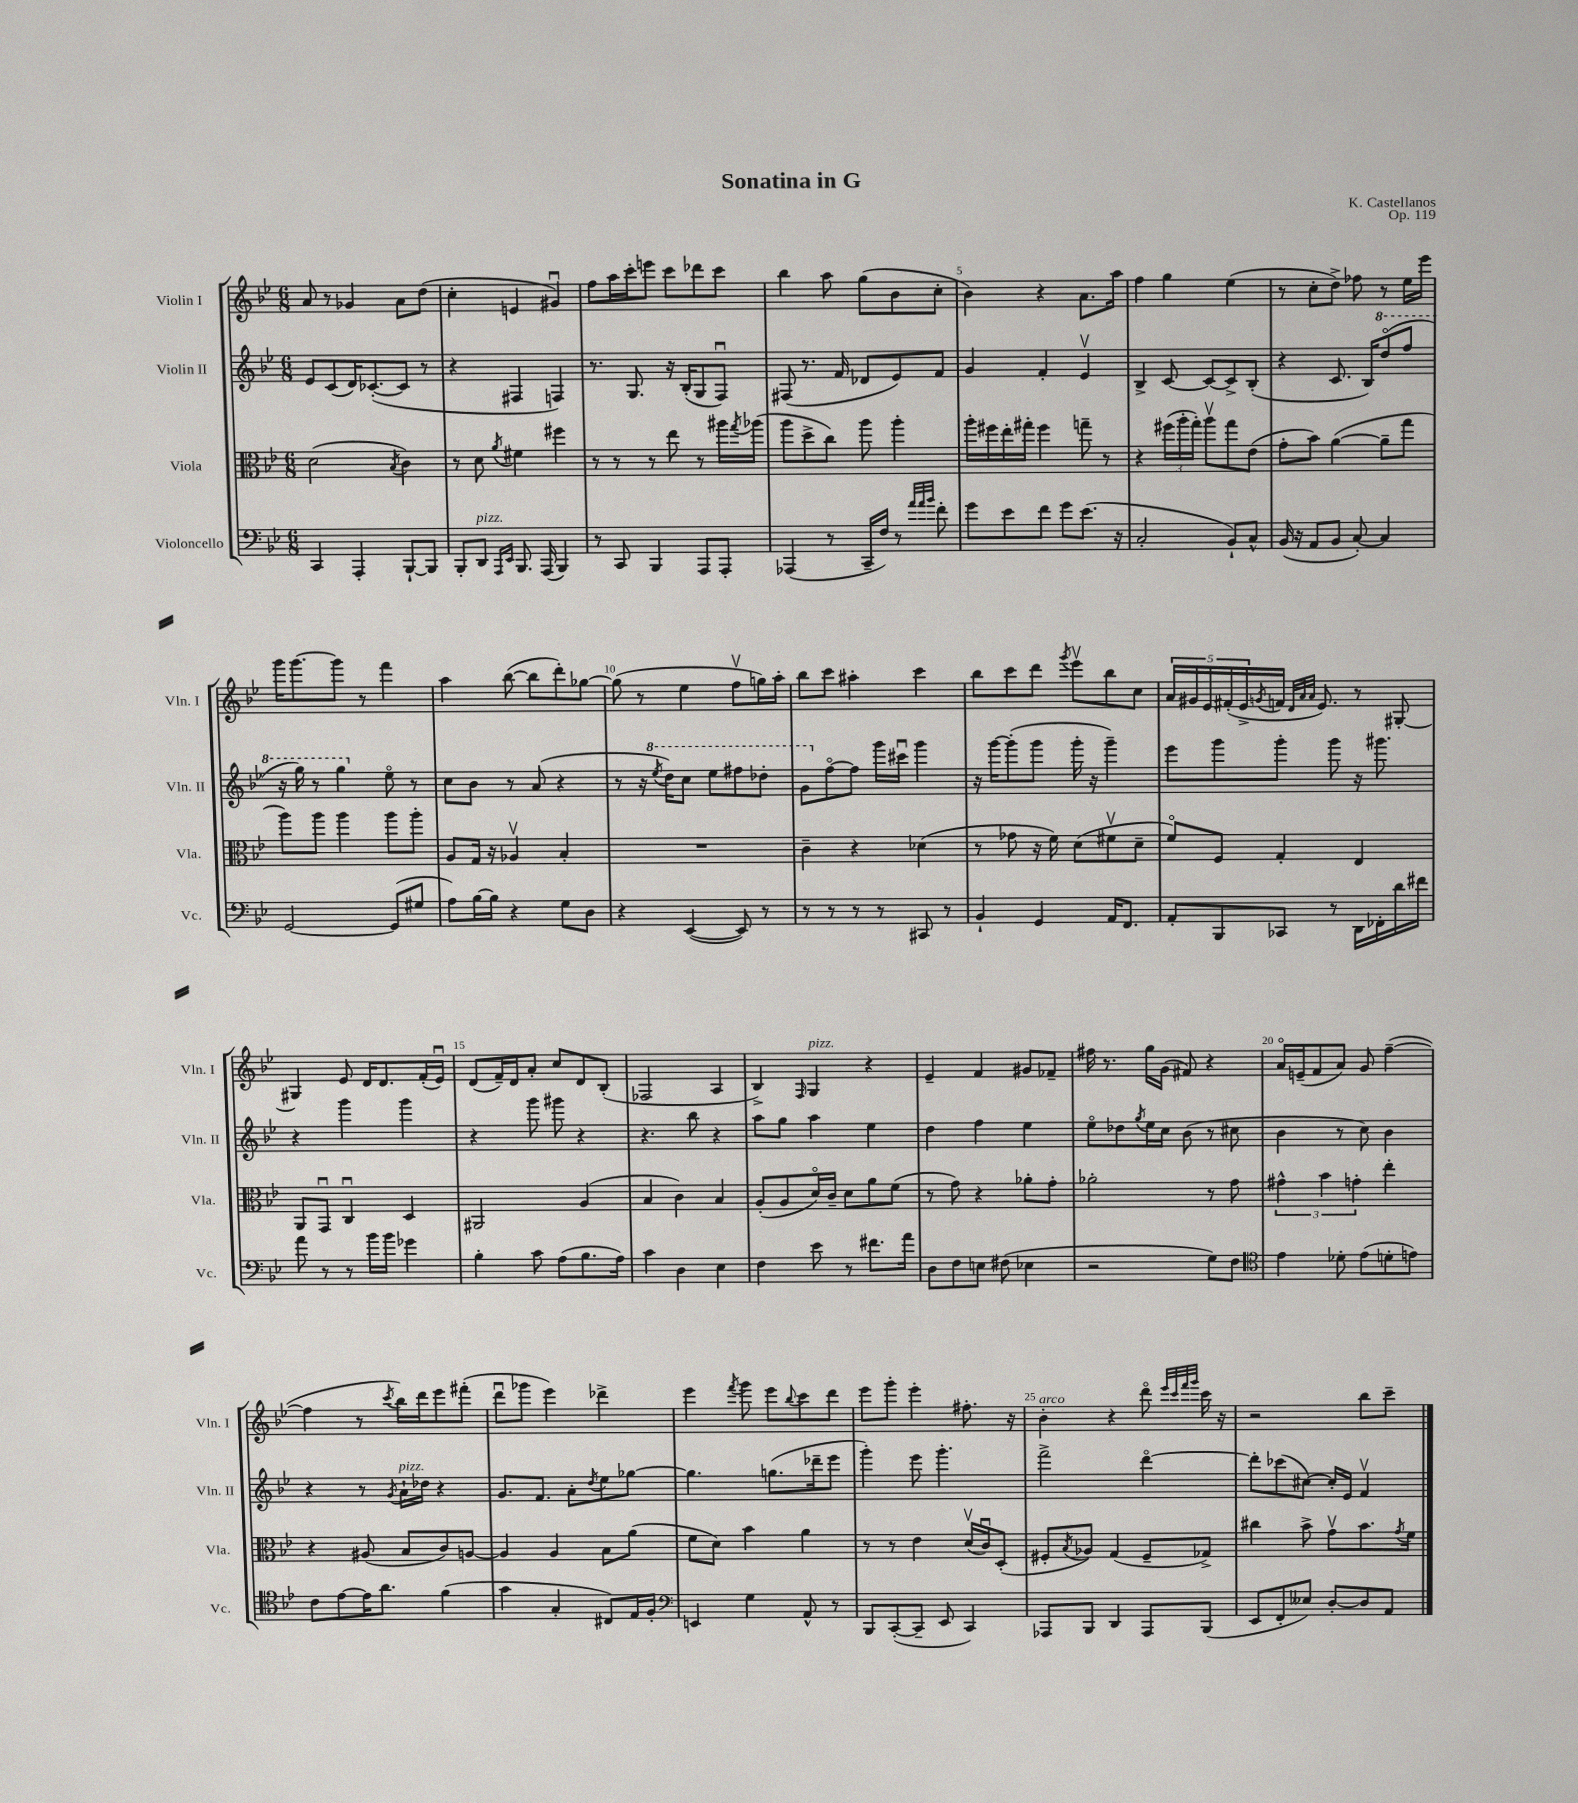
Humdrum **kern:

**kern	**kern	**kern	**kern
*staff4	*staff3	*staff2	*staff1
*clefF4	*clefC3	*clefG2	*clefG2
*k[b-e-]	*k[b-e-]	*k[b-e-]	*k[b-e-]
*M6/8	*M6/8	*M6/8	*M6/8
4CC	(2d	8e-	8a
.	.	(8c	8r
4AAA'	.	16d)	4g-
.	.	([8.c-'	.
.	8qB-	.	.
[8BBB-`	4c)	8c-]	8a
8BBB-]	.	8r	(8dd
=	=	=	=
8BBB-'	8r	4r	4cc'
8DD	8d	.	.
16qqAAA	.	.	.
16qqEE-	8qa	.	.
8.BBB-	4f#	4F#	4e
(16AAA	.	.	.
4BBB-)	4ff#	4F)	4g#u)
=	=	=	=
8r	8r	8.r	8ff
8CC	8r	.	16aa
.	.	8.G	16ccc'
4BBB-	8r	.	8eee
.	8ee-	16r	8ccc
.	.	(16B-'	.
8AAA	8r	8G	8ddd-
8AAA'	16aa#	8Fu)	8ccc
.	8qgg	.	.
.	(16aa-	.	.
=	=	=	=
(4AAA-	8aa	(8F#	4bb-
.	8dd^	8.r	.
8r	8cc)	.	8aa
.	.	16f	.
16CC~	8aa	8d-	(8gg
16F)	.	.	.
8r	4aa'	8e-)	8b-
32qqa	.	.	.
32qqa	.	.	.
32qqb-	.	.	.
8f'	.	8f	8cc'
=	=	=	=
8g	16aa'	4g	4b-)
.	16ff#	.	.
8e-	16ee-'	.	.
.	16gg#'	.	.
8f	4ff#	4f'	4r
8g	.	.	.
(8.e-	8gg~	4e-v	8.a
.	8r	.	.
16r	.	.	16aa
=	=	=	=
2C'	4r	4B-^	4ff
.	(24ff#	[8c	4gg
.	24aa'	.	.
.	24gg')	.	.
.	8aav	8c_	.
8BB-`)	8gg	8c^]	(4ee-
8C^^	(8e-	(8B-'	.
=	=	=	=
(16BB-	8g'	4r	8r
16r	.	.	.
8AA	8b-)	.	8cc'
8BB-	([4a	8.c	8dd^)
[8C')	.	.	8ff-
.	.	16B-)	.
4C]	8a~]	(8dddo	8r
.	8gg	8fff	16ee-
.	.	.	16eee-
=	=	=	=
[2GG	8aa)	16r	16ggg
.	.	16ggg)	[8.ggg
.	8aa	8r	.
.	4aa	4ggg	8ggg]
.	.	.	8r
(8GG]	8aa	8ee-o	4fff
8G#	8aa'	8r	.
=	=	=	=
8A)	8A	8cc	4aa
[16B-	16G	8b-	.
16B-]	16r	.	.
4r	4A-v	8r	([8bb-
.	.	(8a	8bb-]
8G	4B-'	4r	8ddd')
8D	.	.	[8gg-
=	=	=	=
4r	2.r	8r	(8gg-]
.	.	16r	8r
.	.	8qeee-	.
.	.	16ddd)	.
([4EE-	.	8ccc	4ee-
.	.	8eee-	.
8EE-])	.	8fff#	8ffv
8r	.	8ddd-'	16gg)
.	.	.	16aa'
=	=	=	=
8r	4c~	8gg	8bb-
8r	.	[8ffo	8ccc
8r	4r	8ff]	4aa#'
8r	.	16ggg	.
.	.	16ccc#u	.
8CC#	(4d-	4ggg	4ccc
8r	.	.	.
=	=	=	=
4BB-`	8r	16r	8bb-
.	.	[16ggg	.
.	8g-	(8ggg']	8ccc
4GG	16r	8ggg	8ddd
.	16f)	.	.
.	.	.	8qggg
.	(8d	16ggg'	8eee-v
.	.	16r	.
16AA	8f#v	4ggg~)	8bb-
8.FF	.	.	.
.	8d~	.	8cc
=	=	=	=
8AA'	8fo)	8eee-	20a
.	.	.	20g#
.	.	.	20e-
8BBB-	8F	8ggg	.
.	.	.	(20f#'
.	.	.	20e-^
.	.	.	8qg
8CC-	4G'	8ggg'	16f
.	.	.	32qqd
.	.	.	32qqa
.	.	.	32qqa
.	.	.	8.e-)
8r	.	8ggg	.
16DD	4E-	16r	8r
16FF-'	.	8.ggg#	.
16d	.	.	[8G#'
16f#	.	.	.
=	=	=	=
8a	8AA	4r	4G#]
8r	8GGu	.	.
8r	4Cu	4ggg	8e-
16b-	.	.	16d
16b-	.	.	8.d
4g-	4D	4ggg	.
.	.	.	(16f'
.	.	.	16e-u)
=	=	=	=
4B-'	2AA#	4r	(8d
.	.	.	16f~)
.	.	.	16d
8c	.	8ggg	8a'
(8A	.	8ggg#	8cc
8.B-	(4A	4r	8d
.	.	.	(8B-'
16A)	.	.	.
=	=	=	=
4c	4B-	4.r	2F-
4D	4c)	.	.
.	.	8bb-	.
4E-	4B-	4r	4A
=	=	=	=
4F	(8A'	8aa	4B-^)
.	8A	8gg	.
.	.	.	16qqF
8e-	16do)	4aa	4G
.	16c~	.	.
8r	8d	.	.
8.f#	8a	4ee-	4r
.	(8f	.	.
16a	.	.	.
=	=	=	=
8D	8r	4dd	4e-~
8F	8g)	.	.
8E	4r	4ff	4f
(8F#	.	.	.
4E-	8a-'	4ee-	8g#
.	8g'	.	8f-~
=	=	=	=
2r	2a-'	8ee-o	16ff#
.	.	.	8.r
.	.	8dd-	.
.	.	8qgg	.
.	.	16ee-	16gg
.	.	16cc	(16g
.	.	(8b-	8f#)
8G)	8r	8r	4r
8F	8g	8cc#	.
=	=	=	=
*clefC4	*	*	*
4e-	6g#^^	4b-	16ao
.	.	.	(16e~
.	.	.	8f
.	6b-	.	.
8d-'	.	8r	8a)
.	6g'	.	.
(8e-	.	8cc)	8g
8d'	4ee-'	4b-	([4ff~
8e)	.	.	.
=	=	=	=
8c	4r	4r	4ff]
[8e-	.	.	.
16e-]	(8A#	8r	8r
8.a	.	.	.
.	.	8qg	8qccc
.	8B-	16a`	16bb-)
.	.	16dd-	16ddd
(4f	8c)	4r	8eee-
.	[8A	.	(8fff#'
=	=	=	=
4g	4A]	8.g	8dddu
.	.	.	8ggg-
.	.	8.f	.
4G'	4A	.	4eee-)
.	.	8a'	.
.	.	8qdd	.
8C#)	8B-	8ee-	4ddd-^
16E-	(8a	[8gg-	.
16F'	.	.	.
=	=	=	=
*clefF4	*	*	*
4EE	8f	4.gg-]	4eee-
.	8d)	.	.
.	.	.	8qfff
4G	4b-	.	8ggg
.	.	(8.gg	8eee-
.	.	.	8qqbb-
8AA^^	4a	.	8ccc
.	.	16ddd-~	.
8r	.	8eee-	8ddd
=	=	=	=
8BBB-	8r	4ggg')	8eee-
([8CC'	8r	.	8ggg'
8CC~]	4e-	8eee-	4eee-'
8EE-	.	4.ggg'	.
4CC)	(16dv	.	8.ff#'
.	16cu)	.	.
.	(8D'	.	.
.	.	.	16r
=	=	=	=
8AAA-	8F#'	2fff^	4b-'
.	8qB-	.	.
8BBB-	8A-)	.	.
4DD	(4G	.	4r
8AAA-	8F#~	[4dddo	8dddo
.	.	.	32qqeee-
.	.	.	32qqccc
.	.	.	32qqfff
.	.	.	32qqggg
(8BBB-	8G-^)	.	16ccc
.	.	.	16r
=	=	=	=
8EE-	4cc#	8ddd']	2r
8FF'	.	(8ccc-	.
8E--)	8b-^	[8cc#)	.
[8D'	8gv	16cc#']	.
.	.	16e-	.
8D]	8.b-	4fv	8bb-
8AA	.	.	8ccc~
.	8qg	.	.
.	16f	.	.
==	==	==	==
*-	*-	*-	*-
